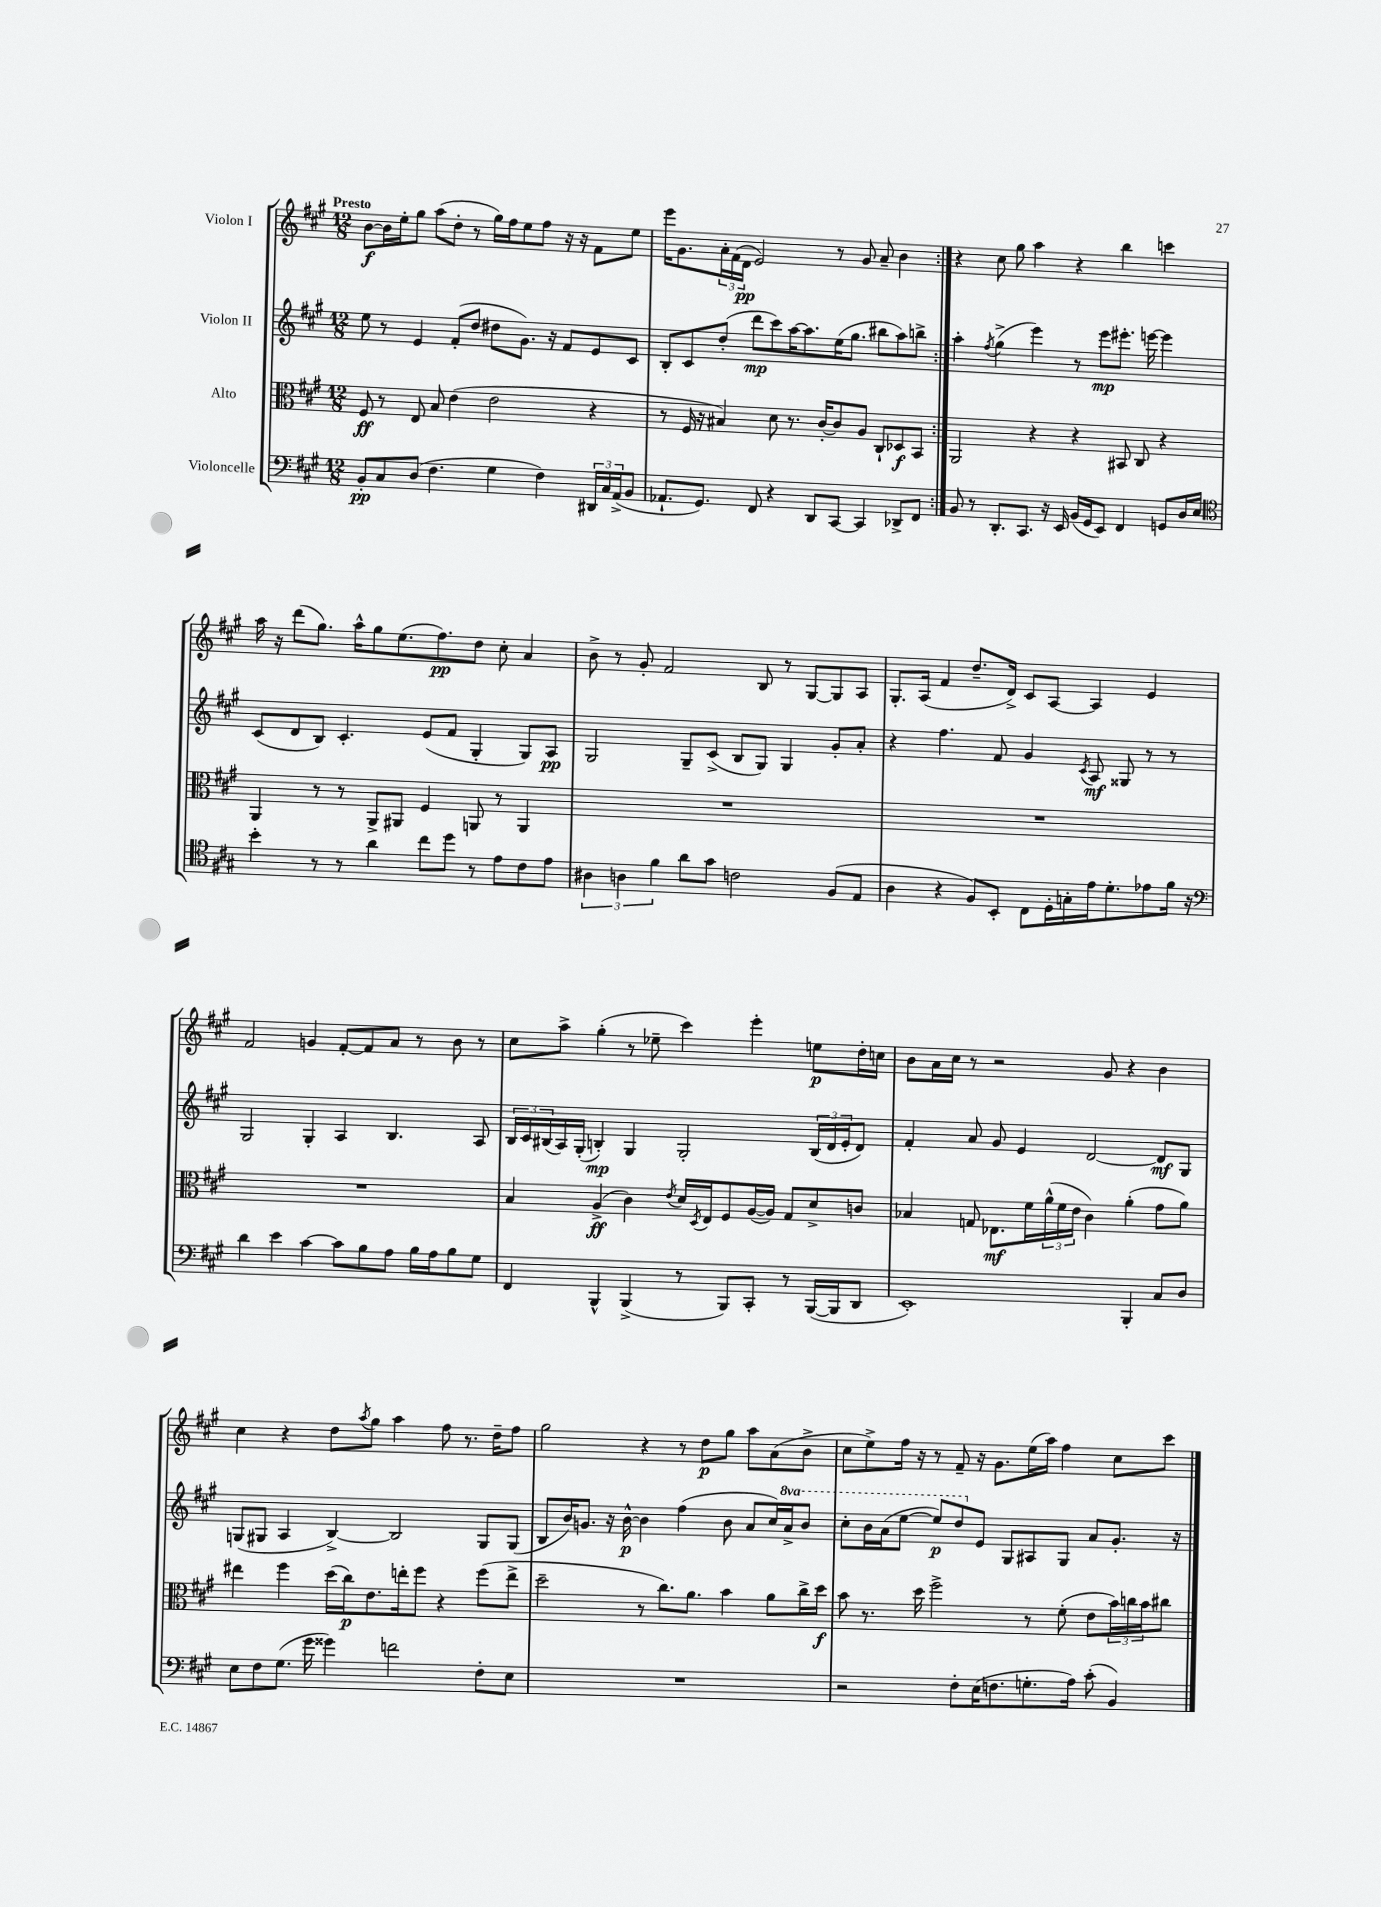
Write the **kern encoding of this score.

**kern	**dynam	**kern	**dynam	**kern	**dynam	**kern	**dynam
*part4	*part4	*part3	*part3	*part2	*part2	*part1	*part1
*staff4	*staff4	*staff3	*staff3	*staff2	*staff2	*staff1	*staff1
*I"Violoncelle	*	*I"Alto	*	*I"Violon II	*	*I"Violon I	*
*clefF4	*	*clefC3	*	*clefG2	*	*clefG2	*
*k[f#c#g#]	*	*k[f#c#g#]	*	*k[f#c#g#]	*	*k[f#c#g#]	*
*M12/8	*	*M12/8	*	*M12/8	*	*M12/8	*
=1	=1	=1	=1	=1	=1	=1	=1
!	!	!	!	!	!	!LO:TX:a:B:t=Presto	!
8BB'/L	pp	8F#/	ff	8ee\	.	[8b\L	f
8C#/	.	8r	.	8r	.	16b\L]	.
.	.	.	.	.	.	16ee'\J	.
(8D/J	.	8E/	.	4e/	.	8gg#\J	.
4.F#\	.	8B/	.	.	.	(8aa\L	.
.	.	(4e\	.	(8f#'/L	.	8dd'\J	.
.	.	.	.	8dd/J	.	8r	.
4G#\	.	2e\	.	8dd#X\L	.	16gg#\LL)	.
.	.	.	.	.	.	16ff#\J	.
.	.	.	.	8.g#\J)	.	8ee\	.
4F#\)	.	.	.	.	.	8ff#\J	.
.	.	.	.	16r	.	.	.
.	.	.	.	8f#/L	.	16r	.
.	.	.	.	.	.	16r	.
24DD#X/LL	.	4r	.	8e/	.	8f#\L	.
24C#/	.	.	.	.	.	.	.
(24AA^/J	.	.	.	.	.	.	.
8BB/J	.	.	.	8c#/J	.	8ee\J	.
=2	=2	=2	=2	=2	=2	=2	=2
8.AA-X`/L	.	8r	.	8B'/L	.	16eee\KL	.
.	.	.	.	.	.	8.g#\	.
.	.	16F#/	.	8c#/	.	.	.
8.GG#/J)	.	16r	.	.	.	.	.
.	.	4B#X/)	.	(8dd'/J	.	24a'\L	.
.	.	.	.	.	.	(24f#\	.
.	.	.	.	.	.	24d\JJ	pp
8FF#/	.	.	.	8ddd\L	mp	2e/)	.
4r	.	8d\	.	8ccc#\)	.	.	.
.	.	8.r	.	[16aa\K	.	.	.
.	.	.	.	8.aa\]	.	.	.
8DD/L	.	.	.	.	.	.	.
.	.	[16c#'/KL	.	.	.	.	.
[8CC#/J	.	8c#/]	.	(16ee\K	.	8r	.
.	.	.	.	8.gg#\J	.	.	.
4CC#/]	.	8A/J	.	.	.	8g#/	.
.	.	8C#`/L	.	8bb#X\L	.	8a~/	.
8DD-X^/L	.	8D-X/	f	8aa\)	.	4b\	.
8FF#/J	.	8BB/J	.	8bbn^\J	.	.	.
=3:|!	=3:|!	=3:|!	=3:|!	=3:|!	=3:|!	=3:|!	=3:|!
8BB/	.	2AA/	.	4aa'\	.	4r	.
8r	.	.	.	.	.	.	.
.	.	.	.	8qff#/	.	.	.
8.DD'/L	.	.	.	(4gg#^\	.	8cc#\	.
.	.	.	.	.	.	8gg#\	.
8.CC#/J	.	.	.	.	.	.	.
.	.	4r	.	4eee\)	.	4aa\	.
16r	.	.	.	.	.	.	.
16EE/	.	.	.	.	.	.	.
(16BB/LL	.	4r	.	8r	.	4r	.
16GG#/J	.	.	.	.	.	.	.
8EE/J)	.	.	.	8eee\L	mp	.	.
4FF#/	.	8BB#X/	.	8.eee#X'\J	.	4bb\	.
.	.	8C#/	.	.	.	.	.
.	.	.	.	[16eeen\	.	.	.
8GGn/L	.	4r	.	4eee\]	.	4cccn\	.
16D/L	.	.	.	.	.	.	.
16E/JJ	.	.	.	.	.	.	.
!!LO:LB:g=z
=4	=4	=4	=4	=4	=4	=4	=4
*clefC4	*	*	*	*	*	*	*
4b'\	.	4AA/	.	(8c#/L	.	16aa\	.
.	.	.	.	.	.	16r	.
.	.	.	.	8d/	.	(8ddd\L	.
8r	.	8r	.	8B/J)	.	8.gg#\J)	.
8r	.	8r	.	4.c#'/	.	.	.
.	.	.	.	.	.	16aa^^\KL	.
4a\	.	8AA^/L	.	.	.	8gg#\	.
.	.	8AA#X/J	.	.	.	(8.ee\	.
8cc#\L	.	4F#/	.	(8e/L	.	.	.
.	.	.	.	.	.	8.ff#\)	pp
8dd\J	.	.	.	8f#/J	.	.	.
8r	.	8AAn/	.	4G#'/	.	8dd\J	.
8e\L	.	8r	.	.	.	8cc#'\	.
8c#\	.	4AA/	.	8G#/L)	.	4a/	.
8e\J	.	.	.	8A/J	pp	.	.
=5	=5	=5	=5	=5	=5	=5	=5
6A#X\	.	1.r	.	2G#/	.	8b^\	.
.	.	.	.	.	.	8r	.
6An\	.	.	.	.	.	.	.
.	.	.	.	.	.	8g#'/	.
6f#\	.	.	.	.	.	.	.
.	.	.	.	.	.	2f#/	.
8a\L	.	.	.	8G#~/L	.	.	.
8g#\J	.	.	.	(8c#^/J	.	.	.
2cn\	.	.	.	8B/L	.	.	.
.	.	.	.	8G#/J)	.	8B/	.
.	.	.	.	4G#/	.	8r	.
.	.	.	.	.	.	[8G#/L	.
(8F#/L	.	.	.	8g#'/L	.	8G#/]	.
8E/J	.	.	.	8a'/J	.	8A/J	.
=6	=6	=6	=6	=6	=6	=6	=6
4A\	.	1.r	.	4r	.	8.G#'/L	.
.	.	.	.	.	.	(16A/Jk	.
4r	.	.	.	4.ff#\	.	4f#/	.
8F#/L)	.	.	.	.	.	8.dd~/L	.
8BB'/J	.	.	.	8f#/	.	.	.
.	.	.	.	.	.	16d^/Jk)	.
8C#\L	.	.	.	4g#/	.	8c#/L	.
16D'\L	.	.	.	.	.	[8A/J	.
16Gn'\	.	.	.	.	.	.	.
.	.	.	.	8qc#/	.	.	.
16e\J	.	.	.	8A/	mf	4A/]	.
8.d'\	.	.	.	.	.	.	.
.	.	.	.	8G##X/	.	.	.
8e-X\	.	.	.	8r	.	4e/	.
16f#\Jk	.	.	.	8r	.	.	.
16r	.	.	.	.	.	.	.
!!LO:LB:g=z
=7	=7	=7	=7	=7	=7	=7	=7
*clefF4	*	*	*	*	*	*	*
4d\	.	1.r	.	2G#/	.	2f#/	.
4e\	.	.	.	.	.	.	.
[4c#\	.	.	.	4G#'/	.	4gn/	.
8c#\L]	.	.	.	4A/	.	[8f#'/L	.
8B\	.	.	.	.	.	8f#/]	.
8A\J	.	.	.	4.B/	.	8a/J	.
16B\LL	.	.	.	.	.	8r	.
16A\J	.	.	.	.	.	.	.
8B\	.	.	.	.	.	8b\	.
8G#\J	.	.	.	8A/	.	8r	.
=8	=8	=8	=8	=8	=8	=8	=8
4FF#/	.	4B/	.	24B/LL	.	8cc#\L	.
.	.	.	.	24c#/	.	.	.
.	.	.	.	(24B#X/	.	.	.
.	.	.	.	16A/)	.	8aa^\J	.
.	.	.	.	(16G#'/JJ	.	.	.
4BBB^^/	.	(4A^/	ff	4Bn'/)	mp	(4gg#'\	.
(4BBB^/	.	4c#\)	.	4G#/	.	8r	.
.	.	.	.	.	.	8ee-X~\	.
.	.	8qe/	.	.	.	.	.
8r	.	16d/LL	.	2G#'/	.	4ccc#\)	.
.	.	8qD/	.	.	.	.	.
.	.	16E/J	.	.	.	.	.
8BBB/L)	.	8F#/	.	.	.	.	.
8CC#'/J	.	([16A/L	.	.	.	4eee'\	.
.	.	16A/JJ])	.	.	.	.	.
8r	.	8G#/L	.	.	.	.	.
([16BBB/LL	.	8d^/	.	(24B/LL	.	8een\L	p
.	.	.	.	24d/	.	.	.
16BBB/J]	.	.	.	.	.	.	.
.	.	.	.	24e'/J	.	.	.
8DD/J	.	8cn/J	.	8d/J)	.	16dd'\L	.
.	.	.	.	.	.	16ccn\JJ	.
=9	=9	=9	=9	=9	=9	=9	=9
1EE')	.	4B-X/	.	4f#'/	.	8b\L	.
.	.	.	.	.	.	16a\L	.
.	.	.	.	.	.	16cc#\JJ	.
.	.	8Gn/	.	8a/	.	8r	.
.	.	8.E-X\L	mf	8g#/	.	2r	.
.	.	.	.	4e/	.	.	.
.	.	16f#\L	.	.	.	.	.
.	.	(24a^^\	.	.	.	.	.
.	.	24f#\	.	.	.	.	.
.	.	24e\JJ	.	.	.	.	.
.	.	4c#\)	.	[2d/	.	.	.
.	.	.	.	.	.	8g#/	.
4BBB'/	.	(4a'\	.	.	.	4r	.
8C#/L	.	8g#\L	.	8d/L]	mf	4b\	.
8D/J	.	8a\J)	.	8G#/J	.	.	.
!!LO:LB:g=z
=10	=10	=10	=10	=10	=10	=10	=10
8E\L	.	4ee#X\	.	(8Gn/L	.	4cc#\	.
8F#\	.	.	.	8G#X/J	.	.	.
(8.G#\J	.	4ff#\	.	4A/	.	4r	.
16g#\	.	.	.	.	.	.	.
4g##X\)	.	(16dd\LL	.	[4B^/)	.	8dd\L	.
.	.	16cc#\J)	p	.	.	.	.
.	.	.	.	.	.	8qaa/	.
.	.	8.e\	.	.	.	8gg#\J	.
2fn\	.	.	.	2B/]	.	4aa\	.
.	.	16een'\k	.	.	.	.	.
.	.	8ff#\J	.	.	.	.	.
.	.	4r	.	.	.	8ff#\	.
.	.	.	.	.	.	8.r	.
8F#'\L	.	(8ff#\L	.	8G#/L	.	.	.
.	.	.	.	.	.	16dd~\KL	.
8E\J	.	8ee^\J	.	(8G#/J	.	8ff#\J	.
=11	=11	=11	=11	=11	=11	=11	=11
1.r	.	2dd~\	.	8B/L	.	2gg#\	.
.	.	.	.	16b/K)	.	.	.
.	.	.	.	8.gn/J	.	.	.
.	.	.	.	16r	.	.	.
.	.	.	.	[16b^^\	p	.	.
.	.	8r	.	4b\]	.	4r	.
.	.	8.cc#\L)	.	.	.	.	.
.	.	.	.	(4ff#\	.	8r	.
.	.	8.a\J	.	.	.	.	.
.	.	.	.	.	.	8dd\L	p
.	.	4b\	.	8b\	.	8gg#\J	.
.	.	.	.	8a/L	.	8aa\L	.
.	.	8a\L	.	16cc#/L)	.	(8a\	.
*	*	*	*	*8va	*	*	*
.	.	.	.	16aa^/J	.	.	.
.	.	16cc#^\L	.	8bb/J	.	8b^\J	.
.	.	16dd\JJ	f	.	.	.	.
=12	=12	=12	=12	=12	=12	=12	=12
2r	.	8b\	.	8ccc#'\L	.	8cc#\L	.
.	.	8.r	.	16bb\L	.	8ee^\)	.
.	.	.	.	(16aa\J	.	.	.
.	.	.	.	[8eee\J	.	16ff#\Jk	.
.	.	16dd\	.	.	.	16r	.
.	.	2ff#^\	.	8eee/L])	p	8r	.
8F#'\L	.	.	.	8ddd/	.	8f#~/	.
*	*	*	*	*X8va	*	*	*
(16E\K	.	.	.	8e/J	.	16r	.
8.Fn\	.	.	.	.	.	8.g#\L	.
.	.	.	.	8G#/L	.	.	.
8.Gn'\	.	8r	.	8A#X/	.	(16ee\L	.
.	.	.	.	.	.	16aa\JJ)	.
.	.	(8f#'\	.	8G#/J	.	4ff#\	.
16A\Jk)	.	.	.	.	.	.	.
(8c#'\	.	8e\L	.	8a/L	.	.	.
4BB/)	.	24b\L)	.	8.g#'/J	.	8cc#\L	.
.	.	24ccn\	.	.	.	.	.
.	.	24b\J	.	.	.	.	.
.	.	8cc#X\J	.	.	.	8ccc#\J	.
.	.	.	.	16r	.	.	.
==	==	==	==	==	==	==	==
*-	*-	*-	*-	*-	*-	*-	*-
